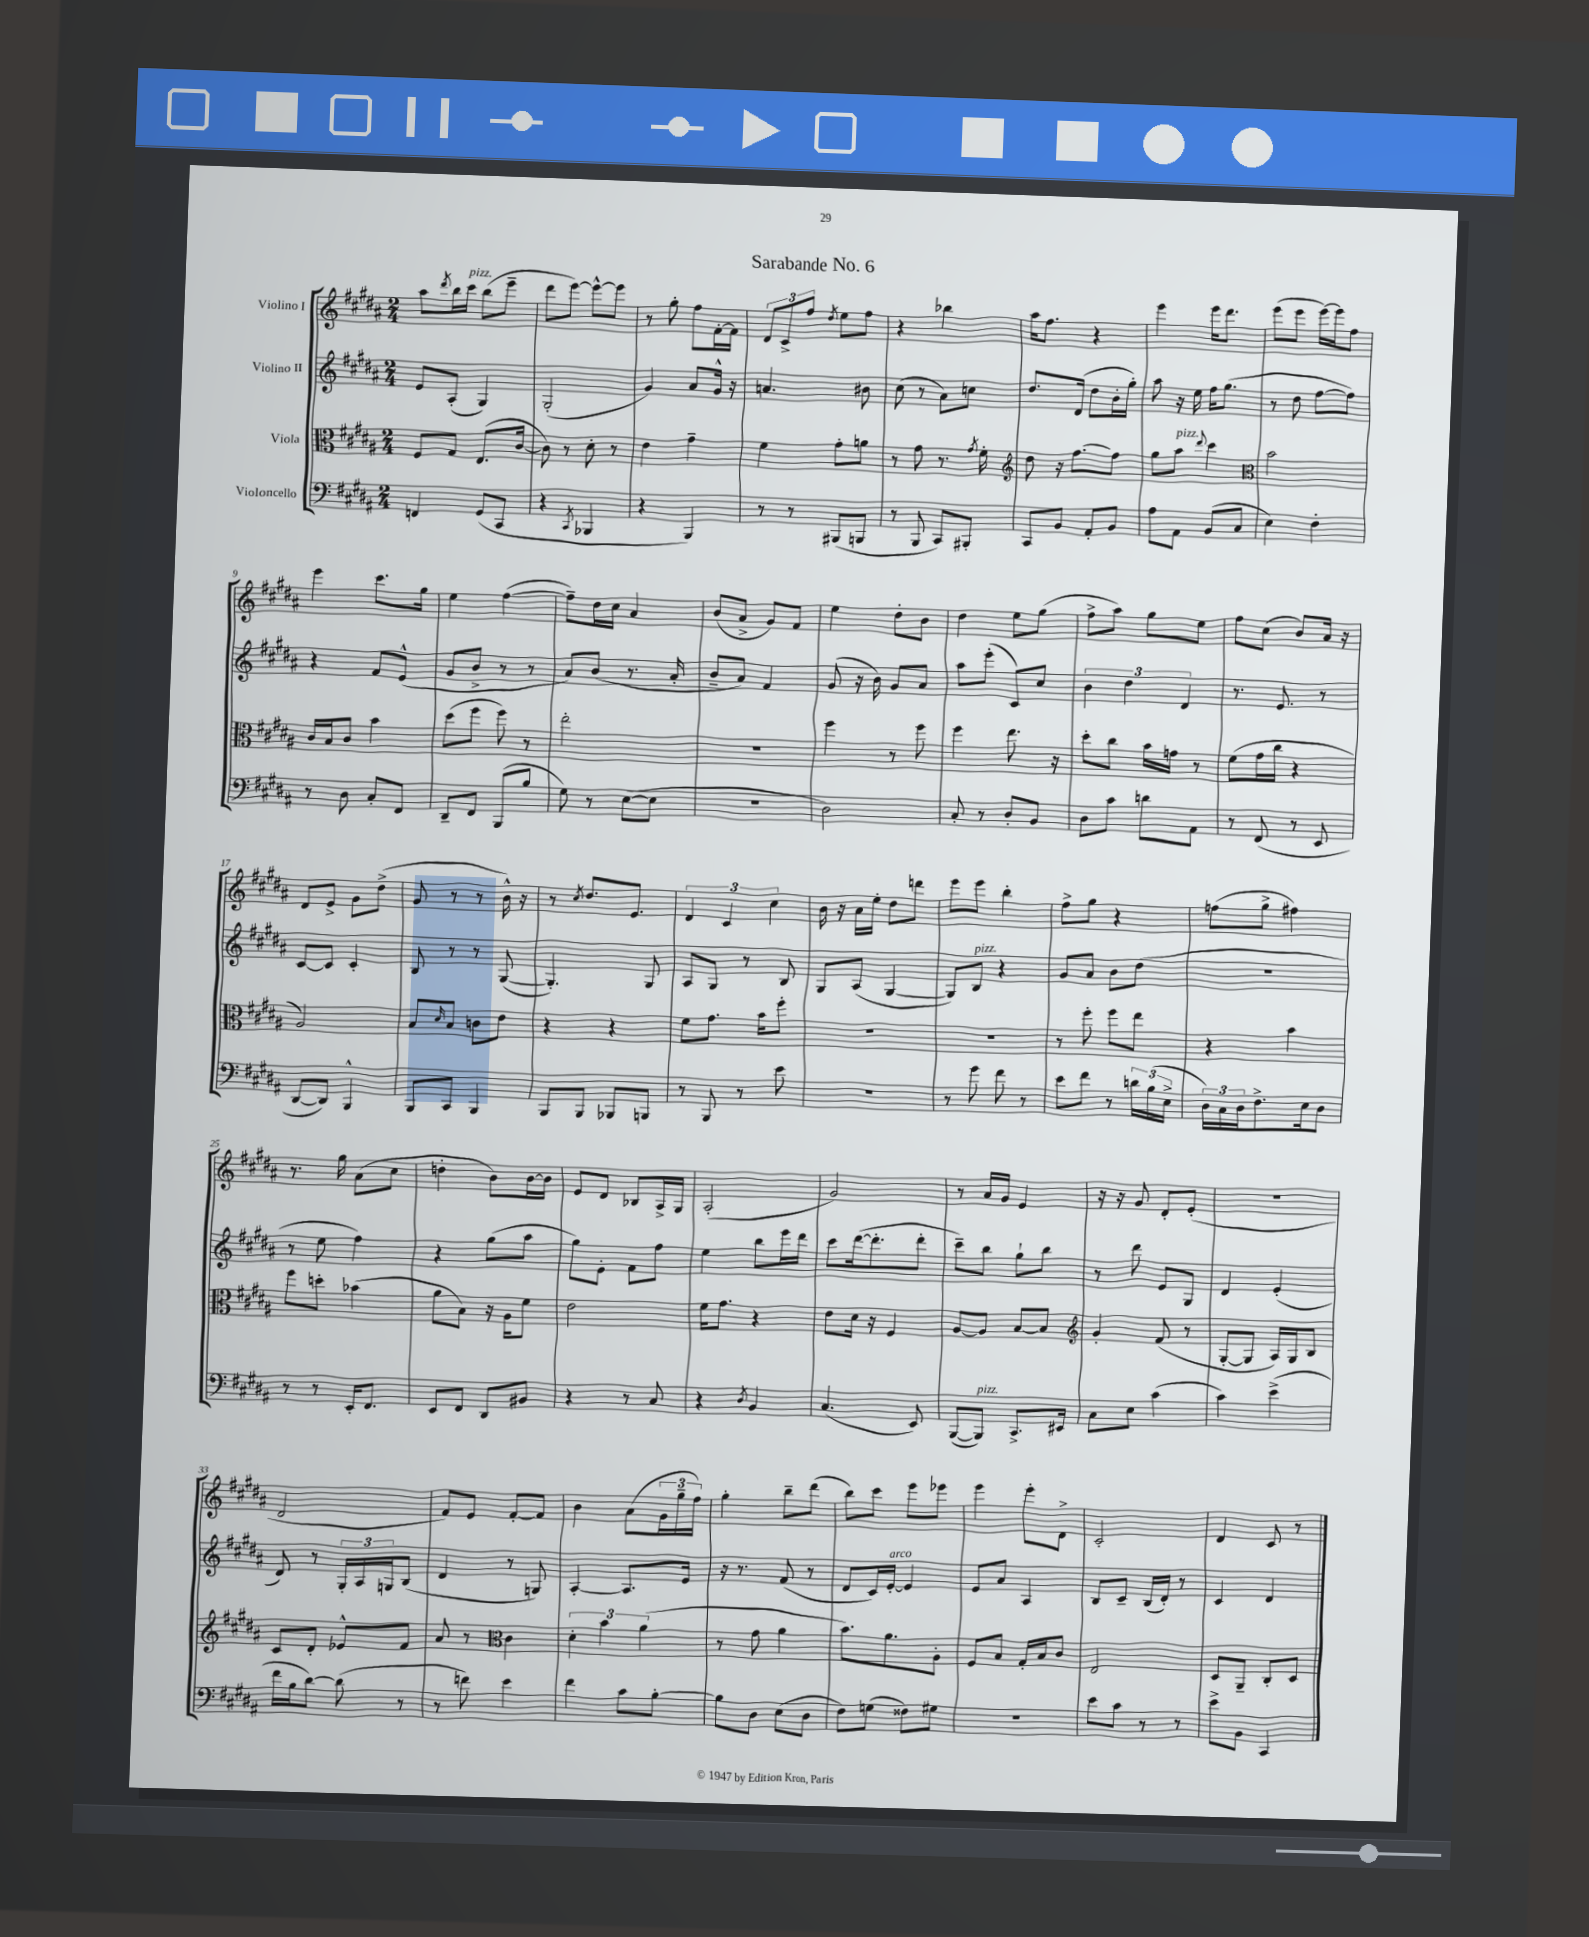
\header { title = "Sarabande No. 6" }
<<
\new StaffGroup <<
\new Staff = "s0" \with { instrumentName = "Violino I" } {
    \clef treble \key b \major \numericTimeSignature \time 2/4
    ais''8 \acciaccatura { dis'''8 } b''16 cis'''16^\markup { \italic "pizz." } b''8( e'''8-- |
    dis'''8 e'''8~) e'''8~-^ e'''8 |
    r8 gis''8-. fis''8 fis'16~-. fis'16 |
    \tuplet 3/2 { dis'8 cis'8-> fis''8 } \acciaccatura { dis''8 } e''8 fis''8 |
    r4 bes''4 |
    ais''16 fis''8. r4 |
    e'''4 e'''16 dis'''8. |
    e'''8( e'''8 e'''16~) e'''16 fis''8 |
    e'''4 cis'''8. gis''16 |
    e''4 fis''4~( |
    fis''8--) dis''16 cis''16 ais'4 |
    b'8( ais'8-> gis'8) fis'8 |
    e''4 dis''8-. b'8 |
    dis''4 e''8 gis''8( |
    fis''8-> ais''8) gis''8 e''8 |
    fis''8 cis''8( b'8) ais'16 r16 |
    dis'8 e'8-> gis'8 dis''8->( |
    gis'8 r8 r8 b'16-^) r16 |
    r8 \acciaccatura { cis''8 } dis''8. e'8. |
    \tuplet 3/2 { dis'4 cis'4 cis''4 } |
    b'16 r16 ais'16 e''16-. dis''8 d'''8 |
    e'''8 e'''8 b''4-. |
    fis''8-> gis''8 r4 |
    f''8( gis''8-> fis''4) |
    r8. gis''16 ais'8( cis''8 |
    d''4-. b'8) b'16~ b'16 |
    e'8 dis'8 bes8 ais16-> gis16 |
    ais2-.( |
    gis'2) |
    r8 ais'16 gis'16 e'4 |
    r16 r16 gis'8 dis'8-. e'8-.( |
    r2 |
    dis'2 |
    fis'8) e'8 fis'8~-. fis'8 |
    b'4 ais'8( \tuplet 3/2 { gis'16 gis''16-- fis''16) } |
    gis''4-. b''8-- dis'''8( |
    b''8) cis'''8 e'''8 ees'''8 |
    e'''4 e'''8-. dis'8-> |
    cis'2-. |
    dis'4 cis'8 r8 \bar "|." |
}
\new Staff = "s1" \with { instrumentName = "Violino II" } {
    \clef treble \key b \major \numericTimeSignature \time 2/4
    e'8 ais8-.( gis4) |
    gis2-.( |
    gis'4) ais'8 gis'16-^ r16 |
    a'4. bis'8 |
    cis''8( r8 ais'8) c''8 |
    dis''8. dis'16( dis''8 b'16-. gis''16-.) |
    ais''8 r16 e''16 fis''16 gis''8.( |
    r8 dis''8 fis''8~ fis''8) |
    r4 fis'8 e'8-^( |
    gis'8 b'8-> r8 r8 |
    ais'8) b'8( r8. ais'16-. |
    b'8-- ais'8) fis'4 |
    gis'8( r16 b'16) gis'8 ais'8 |
    ais''8 e'''8-.( cis'8) cis''8 |
    \tuplet 3/2 { b'4 dis''4 dis'4 } |
    r8. e'8. r8 |
    cis'8~ cis'8 cis'4-. |
    b8 r8 r8 gis8~( |
    gis4.-.) gis8 |
    ais8 gis8 r8 b8 |
    gis8 ais8( gis4~ |
    gis8) b8^\markup { \italic "pizz." } r4 |
    gis'8 ais'8 b'8 dis''8( |
    r2 |
    r8 e''8 fis''4) |
    r4 gis''8( ais''8 |
    gis''8) e'8-. fis'8 fis''8 |
    e''4 b''8 e'''16 dis'''16 |
    cis'''8 dis'''16~( dis'''8.-. dis'''8-. |
    cis'''8--) b''8 gis''8-! b''8 |
    r8 dis'''8 e'8 gis8 |
    dis'4 e'4-.( |
    dis'8) r8 \tuplet 3/2 { gis16-. ais16 g16 } b8( |
    dis'4 r8 g8) |
    ais4~-. ais8. e'16 |
    r16 r8. fis'8( r8 |
    dis'8 cis'16) e'16~-.^\markup { \italic "arco" } e'4 |
    e'8 ais'8 ais4 |
    b8 cis'8-- b16( dis'16-.) r8 |
    cis'4 dis'4 \bar "|." |
}
\new Staff = "s2" \with { instrumentName = "Viola" } {
    \clef alto \key b \major \numericTimeSignature \time 2/4
    fis8 gis8 e8.( cis'16~ |
    cis'8) r8 dis'8-. r8 |
    e'4 gis'4-- |
    fis'4 gis'8-. a'8 |
    r8 gis'8 r8. \acciaccatura { gis'8 } fis'16-. |
    \clef treble dis''8 r16 fis''8.~ fis''8 |
    gis''8 ais''8^\markup { \italic "pizz." } \appoggiatura { dis'''8 } cis'''4 |
    \clef alto b'2 |
    cis'16 b16 cis'8 b'4 |
    dis''8( fis''8 fis''8) r8 |
    e''2-. |
    r2 |
    fis''4 r8 fis''8 |
    fis''4 e''8. r16 |
    dis''8-. cis''8 b'16 g'16 r8 |
    fis'8( gis'16 cis''16 r4 |
    ais2) |
    b8 \grace { dis'16 } b8 c'8 e'8 |
    r4 r4 |
    fis'8 gis'8. b'16 fis''8-. |
    R2 |
    R2 |
    r8 fis''8-. fis''8 e''8 |
    r4 b'4 |
    fis''8 d''8-. bes'4( |
    ais'8 b8) r16 ais16 fis'8 |
    e'2 |
    fis'16 gis'8. r4 |
    e'8 dis'16 r16 fis4 |
    ais8~ ais8 b8~ b8 |
    \clef treble gis'4-. fis'8( r8 |
    gis8~-. gis8 ais16) gis16 b8 |
    cis'8 dis'8-. ees'8-^ fis'8 |
    ais'8 r8 \clef alto cis'4 |
    \tuplet 3/2 { dis'4-. b'4 ais'4( } |
    r8 gis'8 ais'4 |
    b'8.) ais'8. ais8-. |
    fis8 b8 gis16-. b16 cis'8 |
    e2 |
    dis8 ais,8-- cis8-. dis8 \bar "|." |
}
\new Staff = "s3" \with { instrumentName = "Violoncello" } {
    \clef bass \key b \major \numericTimeSignature \time 2/4
    f,4 gis,8( cis,8 |
    r4 \acciaccatura { cis,8 } bes,,4 |
    r4 b,,4) |
    r8 r8 bis,,8( b,,8 |
    r8 b,,8 cis,8) bis,,8-. |
    cis,8 b,8 ais,8-. b,8 |
    ais8 ais,8 b,8( cis8 |
    e4) fis4-. |
    r8 dis8 cis8-. fis,8 |
    dis,8-- fis,8 b,,8( b8 |
    gis8) r8 e8~( e8 |
    r2 |
    dis2) |
    cis8-. r8 dis8-. b,8 |
    dis8 cis'8 d'8 ais,8 |
    r8 fis,8( r8 e,8 |
    dis,8~ dis,8) b,,4-^ |
    b,,8 cis,8 b,,4 |
    b,,8 b,,8 bes,,8 b,,8 |
    r8 b,,8 r8 e'8 |
    R2 |
    r8 gis'8 fis'8 r8 |
    e'8 fis'8 r8 \tuplet 3/2 { d'16 b16( e16-> } |
    \tuplet 3/2 { dis16) cis16 dis16 } fis8.-> e16 dis8 |
    r8 r8 e,16-. fis,8. |
    e,8 fis,8 dis,8 bis,8 |
    r4 r8 cis8 |
    r4 \acciaccatura { dis8 } b,4 |
    cis4.( e,8) |
    b,,8~( b,,8^\markup { \italic "pizz." }) cis,8.-> eis,16 |
    cis8 e8 cis'4( |
    cis'4) e'4->( |
    fis'16 b16 dis'8~) dis'8( r8 |
    r8 f'8) e'4 |
    fis'4 cis'8 b8~-. |
    b8 dis8 e8( dis8 |
    fis8) g8( fisis8) gis8 |
    r2 |
    e'8 cis'8 r8 r8 |
    e'8-> b,8 cis,4 \bar "|." |
}
>>
>>
